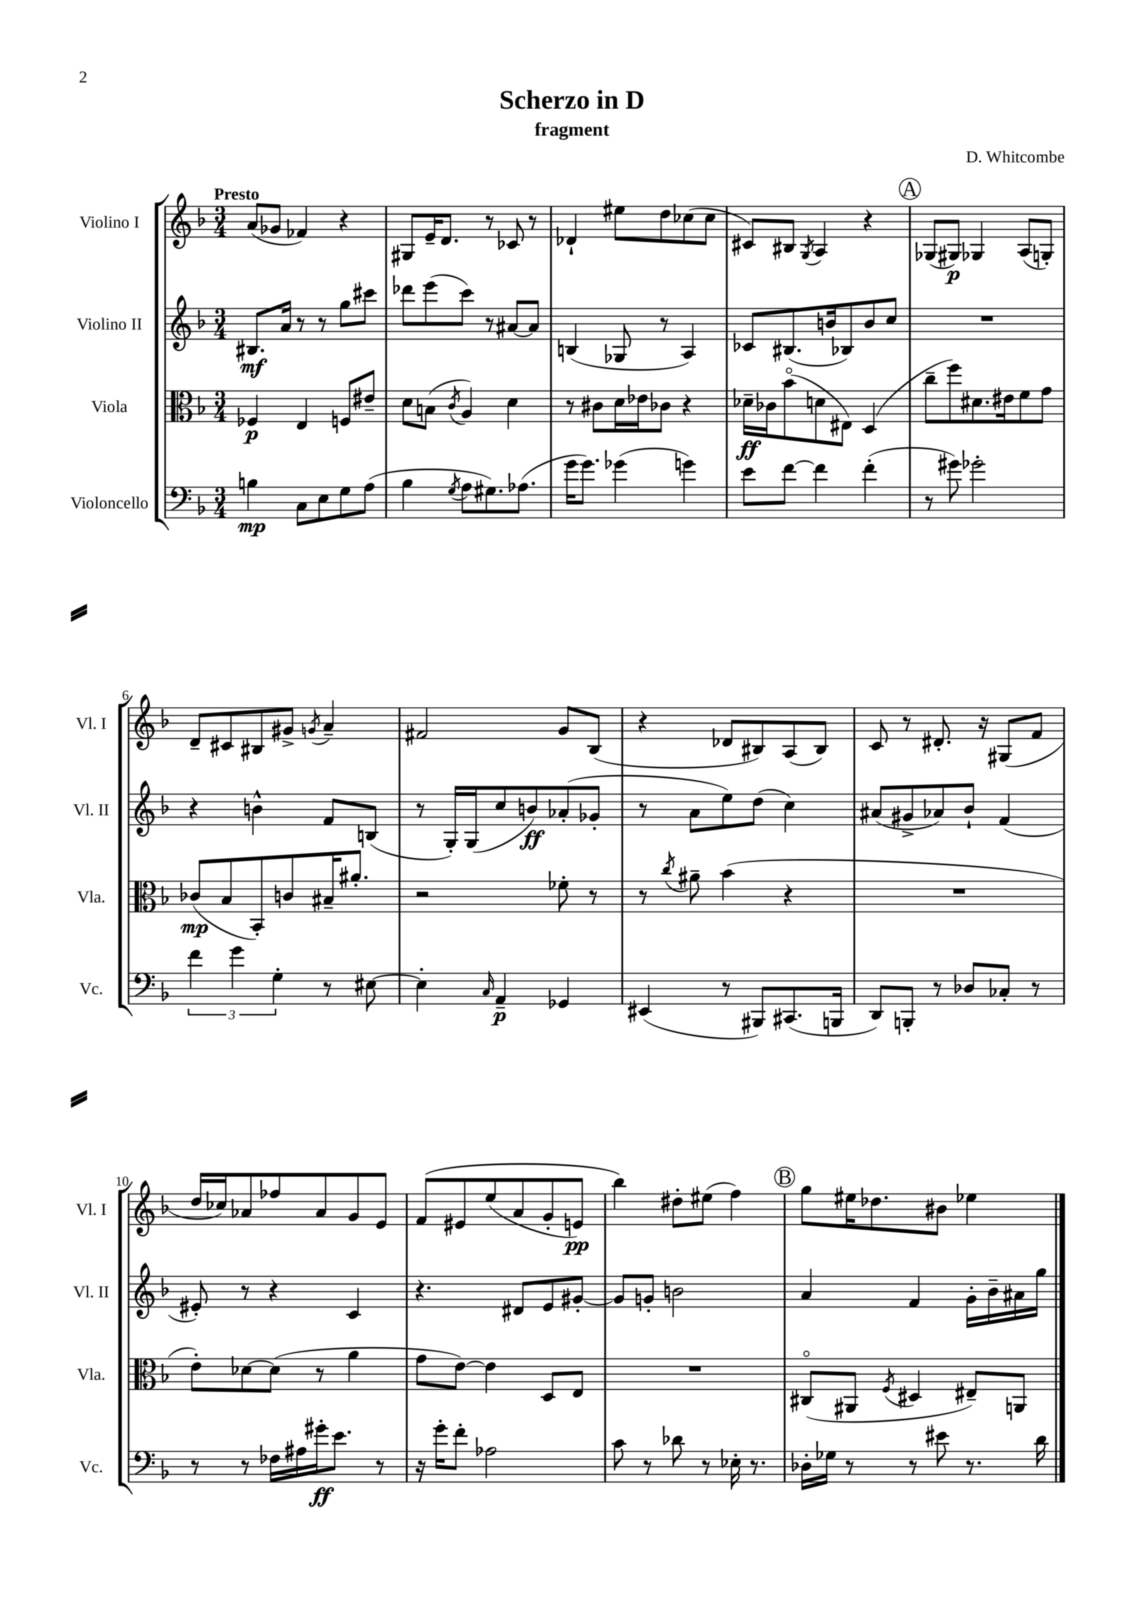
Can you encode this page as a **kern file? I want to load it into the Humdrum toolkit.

**kern	**dynam	**kern	**dynam	**kern	**dynam	**kern	**dynam
*part4	*part4	*part3	*part3	*part2	*part2	*part1	*part1
*staff4	*staff4	*staff3	*staff3	*staff2	*staff2	*staff1	*staff1
*I"Violoncello	*	*I"Viola	*	*I"Violino II	*	*I"Violino I	*
*I'Vc.	*	*I'Vla.	*	*I'Vl. II	*	*I'Vl. I	*
*clefF4	*	*clefC3	*	*clefG2	*	*clefG2	*
*k[b-]	*	*k[b-]	*	*k[b-]	*	*k[b-]	*
*M3/4	*	*M3/4	*	*M3/4	*	*M3/4	*
=1	=1	=1	=1	=1	=1	=1	=1
!	!	!	!	!	!	!LO:TX:a:B:t=Presto	!
4Bn\	mp	4F-X/	p	8.B#X/L	mf	(8a/L	.
.	.	.	.	.	.	8g-X/J	.
.	.	.	.	16a/Jk	.	.	.
8C\L	.	4E/	.	8r	.	4f-X/)	.
8E\	.	.	.	8r	.	.	.
8G\	.	8Fn/L	.	8gg\L	.	4r	.
(8A\J	.	8e#X~/J	.	8ccc#X\J	.	.	.
=2	=2	=2	=2	=2	=2	=2	=2
4B-\	.	8d\L	.	8ddd-X\L	.	8G#X/L	.
.	.	(8Bn\J	.	(8eee\	.	16e~/K	.
.	.	.	.	.	.	8.d/J	.
8qG/	.	8qc/	.	.	.	.	.
8A\L	.	4A/)	.	8ccc\J)	.	.	.
8.G#X\)	.	.	.	8r	.	8r	.
.	.	4d\	.	[8a#X/L	.	8c-X/	.
(8.A-X\J	.	.	.	.	.	.	.
.	.	.	.	8a#/J]	.	8r	.
=3	=3	=3	=3	=3	=3	=3	=3
16g\KL	.	8r	.	(4Bn/	.	4d-X`/	.
8.g\J)	.	.	.	.	.	.	.
.	.	8c#X\L	.	.	.	.	.
(4g-X\	.	16d\L	.	8G-X/	.	8ee#X\L	.
.	.	16e-X\J	.	.	.	.	.
.	.	8c-X\J	.	8r	.	8dd\	.
4gn\)	.	4r	.	4A/)	.	(8cc-X\	.
.	.	.	.	.	.	8cc-\J	.
=4	=4	=4	=4	=4	=4	=4	=4
8e\L	.	16d-X~\LL	ff	8c-X/L	.	8c#X/L)	.
.	.	16c-X\J	.	.	.	.	.
[8f\J	.	(8b-\	.	(8.B#X/	.	8B#X/J	.
.	.	.	.	.	.	8qG/	.
4f\]	.	8dn\	.	.	.	4A/	.
.	.	.	.	16bn/k	.	.	.
.	.	8E#X\J)	.	8B-X/)	.	.	.
(4f'\	.	(4D/	.	8b/	.	4r	.
.	.	.	.	8cc/J	.	.	.
!!LO:REH:place=s1:t=A
=5	=5	=5	=5	=5	=5	=5	=5
8r	.	8cc~\L	.	2.r	.	(8G-X/L	.
8g#X\)	.	8ff\)	.	.	.	8G#X/J)	p
2g-X'\	.	8.d#X\	.	.	.	4G-X/	.
.	.	16e#X\k	.	.	.	.	.
.	.	8f\	.	.	.	(8A/L	.
.	.	8g\J	.	.	.	8Gn'/J)	.
!!LO:LB:g=z
=6	=6	=6	=6	=6	=6	=6	=6
6f\	.	(8c-X/L	mp	4r	.	8d~/L	.
.	.	8B-/	.	.	.	8c#X/	.
6g\	.	.	.	.	.	.	.
.	.	8BB-'/)	.	4bn^^\	.	8B#X/	.
6G'\	.	.	.	.	.	.	.
.	.	8cn/	.	.	.	8g#X^/J	.
.	.	.	.	.	.	8qgn/	.
8r	.	16B#X~/K	.	8f/L	.	4a~/	.
.	.	8.a#X'/J	.	.	.	.	.
[8E#X\	.	.	.	(8Bn/J	.	.	.
=7	=7	=7	=7	=7	=7	=7	=7
4E#'\]	.	2r	.	8r	.	2f#X/	.
.	.	.	.	16G'/LL)	.	.	.
.	.	.	.	(16G/J	.	.	.
16qqC/	.	.	.	.	.	.	.
4AA~/	p	.	.	8cc/	.	.	.
.	.	.	.	8bn/)	ff	.	.
4GG-X/	.	8f-X'\	.	(8a-X'/	.	8g/L	.
.	.	8r	.	8g-X'/J	.	(8B-/J	.
=8	=8	=8	=8	=8	=8	=8	=8
(4EE#X/	.	8r	.	8r	.	4r	.
.	.	8qcc/	.	.	.	.	.
.	.	8a#X~\	.	8a\L	.	.	.
8r	.	(4b-\	.	8ee\)	.	8d-X/L	.
8BBB#X/L)	.	.	.	(8dd\J	.	8B#X/)	.
(8.CC#X/	.	4r	.	4cc\)	.	(8A/	.
.	.	.	.	.	.	8B#/J)	.
16BBBn/Jk	.	.	.	.	.	.	.
=9	=9	=9	=9	=9	=9	=9	=9
8DD/L)	.	2.r	.	(8a#X/L	.	8c/	.
8BBBn'/J	.	.	.	8g#X^/	.	8r	.
8r	.	.	.	8a-X/)	.	8.d#X'/	.
8D-X/L	.	.	.	8b-`/J	.	.	.
.	.	.	.	.	.	16r	.
8C-X'/J	.	.	.	(4f/	.	(8G#X/L	.
8r	.	.	.	.	.	8f/J	.
!!LO:LB:g=z
=10	=10	=10	=10	=10	=10	=10	=10
8r	.	8e'\L)	.	8e#X'/)	.	16dd/LL	.
.	.	.	.	.	.	16cc-X/J)	.
8r	.	[8d-X\	.	8r	.	8a-X/	.
16F-X\LL	.	(8d-\J]	.	4r	.	8ff-X/	.
16A#X\	.	.	.	.	.	.	.
16g#X'\J	ff	8r	.	.	.	8a-/	.
8.e\J	.	.	.	.	.	.	.
.	.	4a\	.	4c/	.	8g/	.
8r	.	.	.	.	.	8e/J	.
=11	=11	=11	=11	=11	=11	=11	=11
16r	.	8g\L	.	4.r	.	(8f/L	.
16g'\KL	.	.	.	.	.	.	.
8f'\J	.	[8e\J)	.	.	.	8e#X/	.
2A-X\	.	4e\]	.	.	.	(8ee/	.
.	.	.	.	8d#X/L	.	8a/	.
.	.	8D/L	.	8e/	.	8g'/	.
.	.	8E/J	.	[8g#X'/J	.	8en/J)	pp
=12	=12	=12	=12	=12	=12	=12	=12
8c\	.	2.r	.	8g#/L]	.	4bb-\)	.
8r	.	.	.	8gn'/J	.	.	.
8d-X\	.	.	.	2bn\	.	8dd#X'\L	.
8r	.	.	.	.	.	(8ee#X\J	.
16E-X'\	.	.	.	.	.	4ff\)	.
8.r	.	.	.	.	.	.	.
!!LO:REH:place=s1:t=B
=13	=13	=13	=13	=13	=13	=13	=13
16D-X'\LL	.	(8C#X/L	.	4a/	.	8gg\L	.
16G-X\JJ	.	.	.	.	.	.	.
8r	.	8AA#X/J	.	.	.	16ee#X\K	.
.	.	.	.	.	.	8.dd-X\	.
.	.	8qF/	.	.	.	.	.
8r	.	4D#X/	.	4f/	.	.	.
8e#X\	.	.	.	.	.	8b#X\J	.
8.r	.	8E#X~/L)	.	16g'\LL	.	4ee-X\	.
.	.	.	.	16b-~\	.	.	.
.	.	8AAn/J	.	16a#X\	.	.	.
16d\	.	.	.	16gg\JJ	.	.	.
==	==	==	==	==	==	==	==
*-	*-	*-	*-	*-	*-	*-	*-
